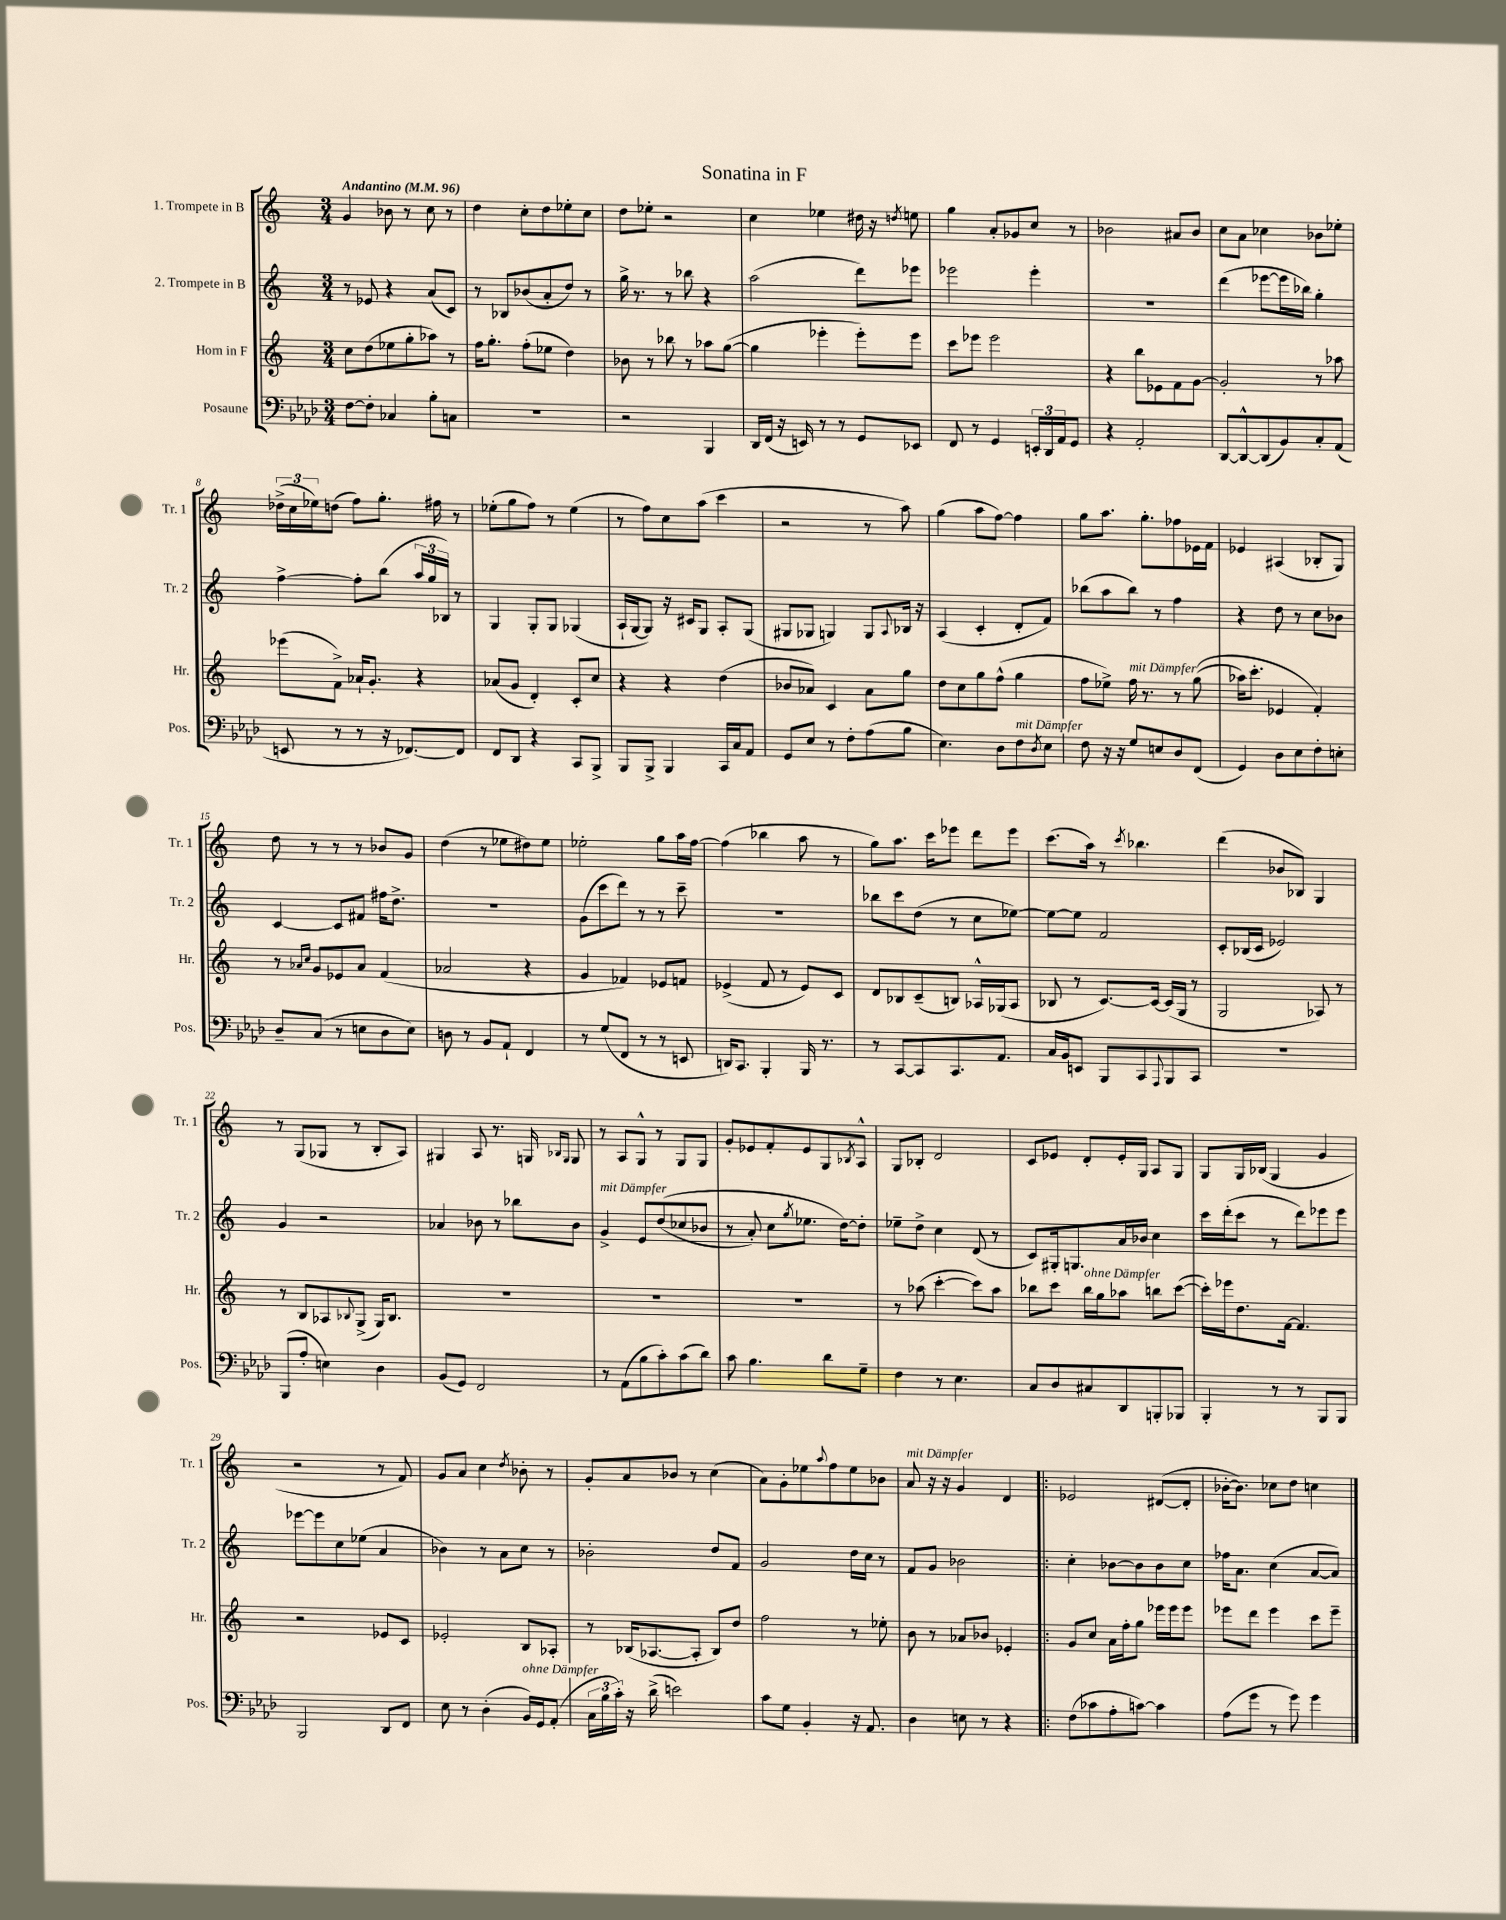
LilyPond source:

\header { title = "Sonatina in F" }
<<
\new StaffGroup <<
\new Staff = "s0" \with { instrumentName = "1. Trompete in B" shortInstrumentName = "Tr. 1" } {
    \clef treble \key c \major \numericTimeSignature \time 3/4 \tempo "Andantino" 4 = 96
    g'4 bes'8 r8 c''8 r8 |
    d''4 c''8-. d''8 ees''8-. c''8 |
    d''8 ees''8-. r2 |
    c''4 ees''4 dis''16 r16 \acciaccatura { d''8 } e''8 |
    g''4 a'8-. ges'8 c''8 r8 |
    bes'2 ais'8 bes'8 |
    c''8 a'8 ces''4 bes'8 ees''8-. |
    \tuplet 3/2 { des''16->( c''16 ees''16) } d''8( f''8) g''8.-. fis''16 r8 |
    ees''8-.( g''8 f''8) r8 ees''4( |
    r8 f''8) c''8 a''8( c'''4 |
    r2 r8 a''8) |
    g''4( a''8 f''8~) f''4 |
    g''8 a''8. g''8.-. fes''8 ees'16 f'16 |
    ees'4 ais4( bes8-. g8) |
    d''8 r8 r8 r8 bes'8 g'8 |
    d''4( r8 ees''8 dis''8) ees''8 |
    ees''2-. g''8 a''16 f''16~ |
    f''4( bes''4 a''8 r8 |
    g''8) a''8. c'''16 ees'''8 d'''8 ees'''8 |
    c'''8.( a''16) r8 \acciaccatura { c'''8 } bes''4. |
    d'''4( bes'8 bes8) g4 |
    r8 g8( ges8 r8 b8-. a8) |
    gis4 a8 r8. g16 \grace { bes16 g16 } g8 |
    r8 a8 g8-^ r8 g8 g8 |
    g'8-. ees'8 f'8-. ees'8 g8 \acciaccatura { bes8 } a8-^ |
    g8 bes8-. d'2 |
    c'8 ees'8 d'8-. ees'16-. g16 a8 g8 |
    g8 g16 bes16( g4 g'4 |
    r2 r8 f'8) |
    g'8 a'8 c''4 \acciaccatura { d''8 } bes'8-. r8 |
    g'8-. a'8 bes'8 r8 c''4( |
    a'8) g'8-. ees''8 \appoggiatura { a''8 } f''8 ees''8 bes'8 |
    a'8^\markup { \italic "mit Dämpfer" } r16 r16 g'4 d'4 |
    \bar ".|:" ees'2 dis'8~( dis'8-. |
    bes'16~-. bes'8.) ces''8 d''8 c''4 \bar "|." |
}
\new Staff = "s1" \with { instrumentName = "2. Trompete in B" shortInstrumentName = "Tr. 2" } {
    \clef treble \key c \major \numericTimeSignature \time 3/4
    r8 ees'8 r4 a'8( c'8) |
    r8 bes8 bes'8( a'8-. d''8) r8 |
    g''16-> r8. r8 bes''8 r4 |
    a''2( d'''8) ees'''8 |
    ees'''2 ees'''4-. |
    R2. |
    d'''4( ees'''8~ ees'''16 bes''16) g''4-. |
    f''4~-> f''8-. b''8( \tuplet 3/2 { a''16 g''16 bes16) } r8 |
    g4 g8-. g8 ges4( |
    a16-! g16~ g8) r16 cis'16 g8 a8-. g8( |
    gis8 ges8 g4) g8 \appoggiatura { a8 } bes16 r16 |
    a4( c'4-. d'8-. f'8) |
    bes''8( a''8 bes''8) r8 f''4 |
    r4 d''8 r8 c''8 bes'8 |
    c'4~ c'8 fis'8 fis''16 d''8.-> |
    R2. |
    g'8( c'''8 d'''8) r8 r8 c'''8-- |
    R2. |
    bes''8 c'''8 d''8( r8 c''8 ees''8~) |
    ees''8~ ees''8 f'2 |
    c'8-. bes16( c'16 ees'2) |
    g'4 r2 |
    aes'4 bes'8 r8 bes''8 bes'8 |
    g'4->^\markup { \italic "mit Dämpfer" } e'8 d''8(\( ces''8 bes'8 |
    r8 a'8-.) c''8 \acciaccatura { g''8 } ees''8. d''16~\) d''8-. |
    ees''8-- d''8-> c''4 d'8( r8 |
    c'8) gis16-. g8. a'16 bes'16 c''4 |
    c'''16 d'''16-.( c'''8 r8 d'''8) ees'''8 ees'''8 |
    ees'''8~ ees'''8 c''8 ees''8( a'4 |
    bes'4) r8 a'8 c''8 r8 |
    bes'2-. d''8 f'8 |
    g'2 d''16 c''16 r8 |
    f'8 g'8 bes'2 |
    \bar ".|:" c''4-. bes'8~ bes'8 bes'8 c''8 |
    fes''16 a'8. c''4( a'8~ a'8) \bar "|." |
}
\new Staff = "s2" \with { instrumentName = "Horn in F" shortInstrumentName = "Hr." } {
    \clef treble \key c \major \numericTimeSignature \time 3/4
    c''8 d''8( ees''8 g''8-. aes''8) r8 |
    f''16 g''8.-. f''8-.( ees''8 d''4) |
    bes'8 r8 bes''8 r8 aes''8 g''8~( |
    g''4 ees'''4-. ees'''8-.) ees'''8 |
    c'''8 ees'''8 ees'''2 |
    r4 b''8 ees'8 f'8 g'8~ |
    g'2-. r8 aes''8 |
    ees'''8( f'8->) aes'16-! g'8.-. r4 |
    aes'8( g'8 d'4-.) c'8-. c''8 |
    r4 r4 d''4( |
    bes'8 aes'8) c'4 aes'8 g''8 |
    d''8 c''8 g''8 f''8-^( g''4 |
    f''8 ees''8->) f''16^\markup { \italic "mit Dämpfer" } r8. r8 g''8(\( |
    aes''16) c'''8.-. ees'4 f'4-.\) |
    r8 \grace { aes'16 c''16 } g'8 ees'8 aes'8 f'4( |
    aes'2 r4 |
    g'4 fes'4) ees'8 f'8 |
    ees'4->( f'8 r8 ees'8) c'8 |
    d'8 bes8 c'8--( b8) aes16-^ ges16( aes8 |
    bes8 r8 c'8.~) c'16~ c'16( g16 r8 |
    g2 aes8) r8 |
    r8 b8 aes8 \appoggiatura { bes8 } g8->( g16) bes8. |
    R2. |
    R2. |
    R2. |
    r8 aes''8( c'''4~-. c'''8) aes''8 |
    bes''8 c'''8 bes''16^\markup { \italic "ohne Dämpfer" } g''16 aes''8 b''8 c'''8~( |
    c'''16-.) ees'''16 d''8. f'16~ f'4. |
    r2 ees'8 c'8 |
    ees'2-. b8 aes8-. |
    r8 bes16( aes8.~ aes8-. bes8) d''8 |
    f''2 r8 ees''8-. |
    b'8 r8 aes'8 bes'8 ees'4-. |
    \bar ".|:" g'8 c''8 a'16 f''16-. g''8 ees'''16 ees'''16 ees'''8 |
    ees'''8 d'''8 ees'''4 c'''8 ees'''8-- \bar "|." |
}
\new Staff = "s3" \with { instrumentName = "Posaune" shortInstrumentName = "Pos." } {
    \clef bass \key aes \major \numericTimeSignature \time 3/4
    f8~ f8-. ces4 bes8-. c8 |
    R2. |
    r2 bes,,4 |
    des,16 f,16( r16 e,16) r8 r8 g,8 ees,8 |
    f,8 r8 g,4 \tuplet 3/2 { e,16-. des,16 aes,16 } g,8 |
    r4 aes,2-. |
    des,8~ des,8~-^ des,8( bes,8) c8-. aes,8( |
    e,8 r8 r8 r16 fes,8.~) fes,8 |
    f,8 des,8 r4 c,8 bes,,8-> |
    bes,,8 bes,,8-> bes,,4 c,16 c16 aes,8 |
    g,8 ees8 r8 f8-. aes8( bes8 |
    ees4.) des8 f8^\markup { \italic "mit Dämpfer" } \acciaccatura { des8 } ees8 |
    f8 r16 r16 g8 e8 des8 f,8( |
    g,4) des8 ees8 f8-. e8-. |
    des8-- c8( r8 e8 des8 e8) |
    d8 r8 bes,8 aes,8-! f,4 |
    r8 g8( f,8 r8 r8 e,8 |
    d,16) c,8. bes,,4-. bes,,16 r8. |
    r8 c,8~ c,8 c,8. aes,8. |
    c16 bes,16 e,8 bes,,8 c,8 \appoggiatura { aes,,8 } bes,,8 c,8 |
    R2. |
    bes,,8( aes8-. e4) des4 |
    bes,8( g,8) f,2 |
    r8 aes,8( bes8 c'8-.) c'8( des'8) |
    c'8 bes4. des'8 g8-- |
    f4 r8 ees4. |
    c8 des8 cis8 des,8 b,,8-. bes,,8 |
    bes,,4-. r8 r8 bes,,8 bes,,8 |
    bes,,2 des,8 f,8 |
    ees8 r8 des4-.( bes,16^\markup { \italic "ohne Dämpfer" }) g,16 aes,8-.( |
    \tuplet 3/2 { c16 bes16 c'16-.) } r16 des'16->( e'2) |
    c'8 g8 bes,4-. r16 aes,8. |
    des4 e8 r8 r4 |
    \bar ".|:" f8( ces'8 aes8-. c'8~) c'4 |
    aes8( g'8 r8 g'8) g'4 \bar "|." |
}
>>
>>
